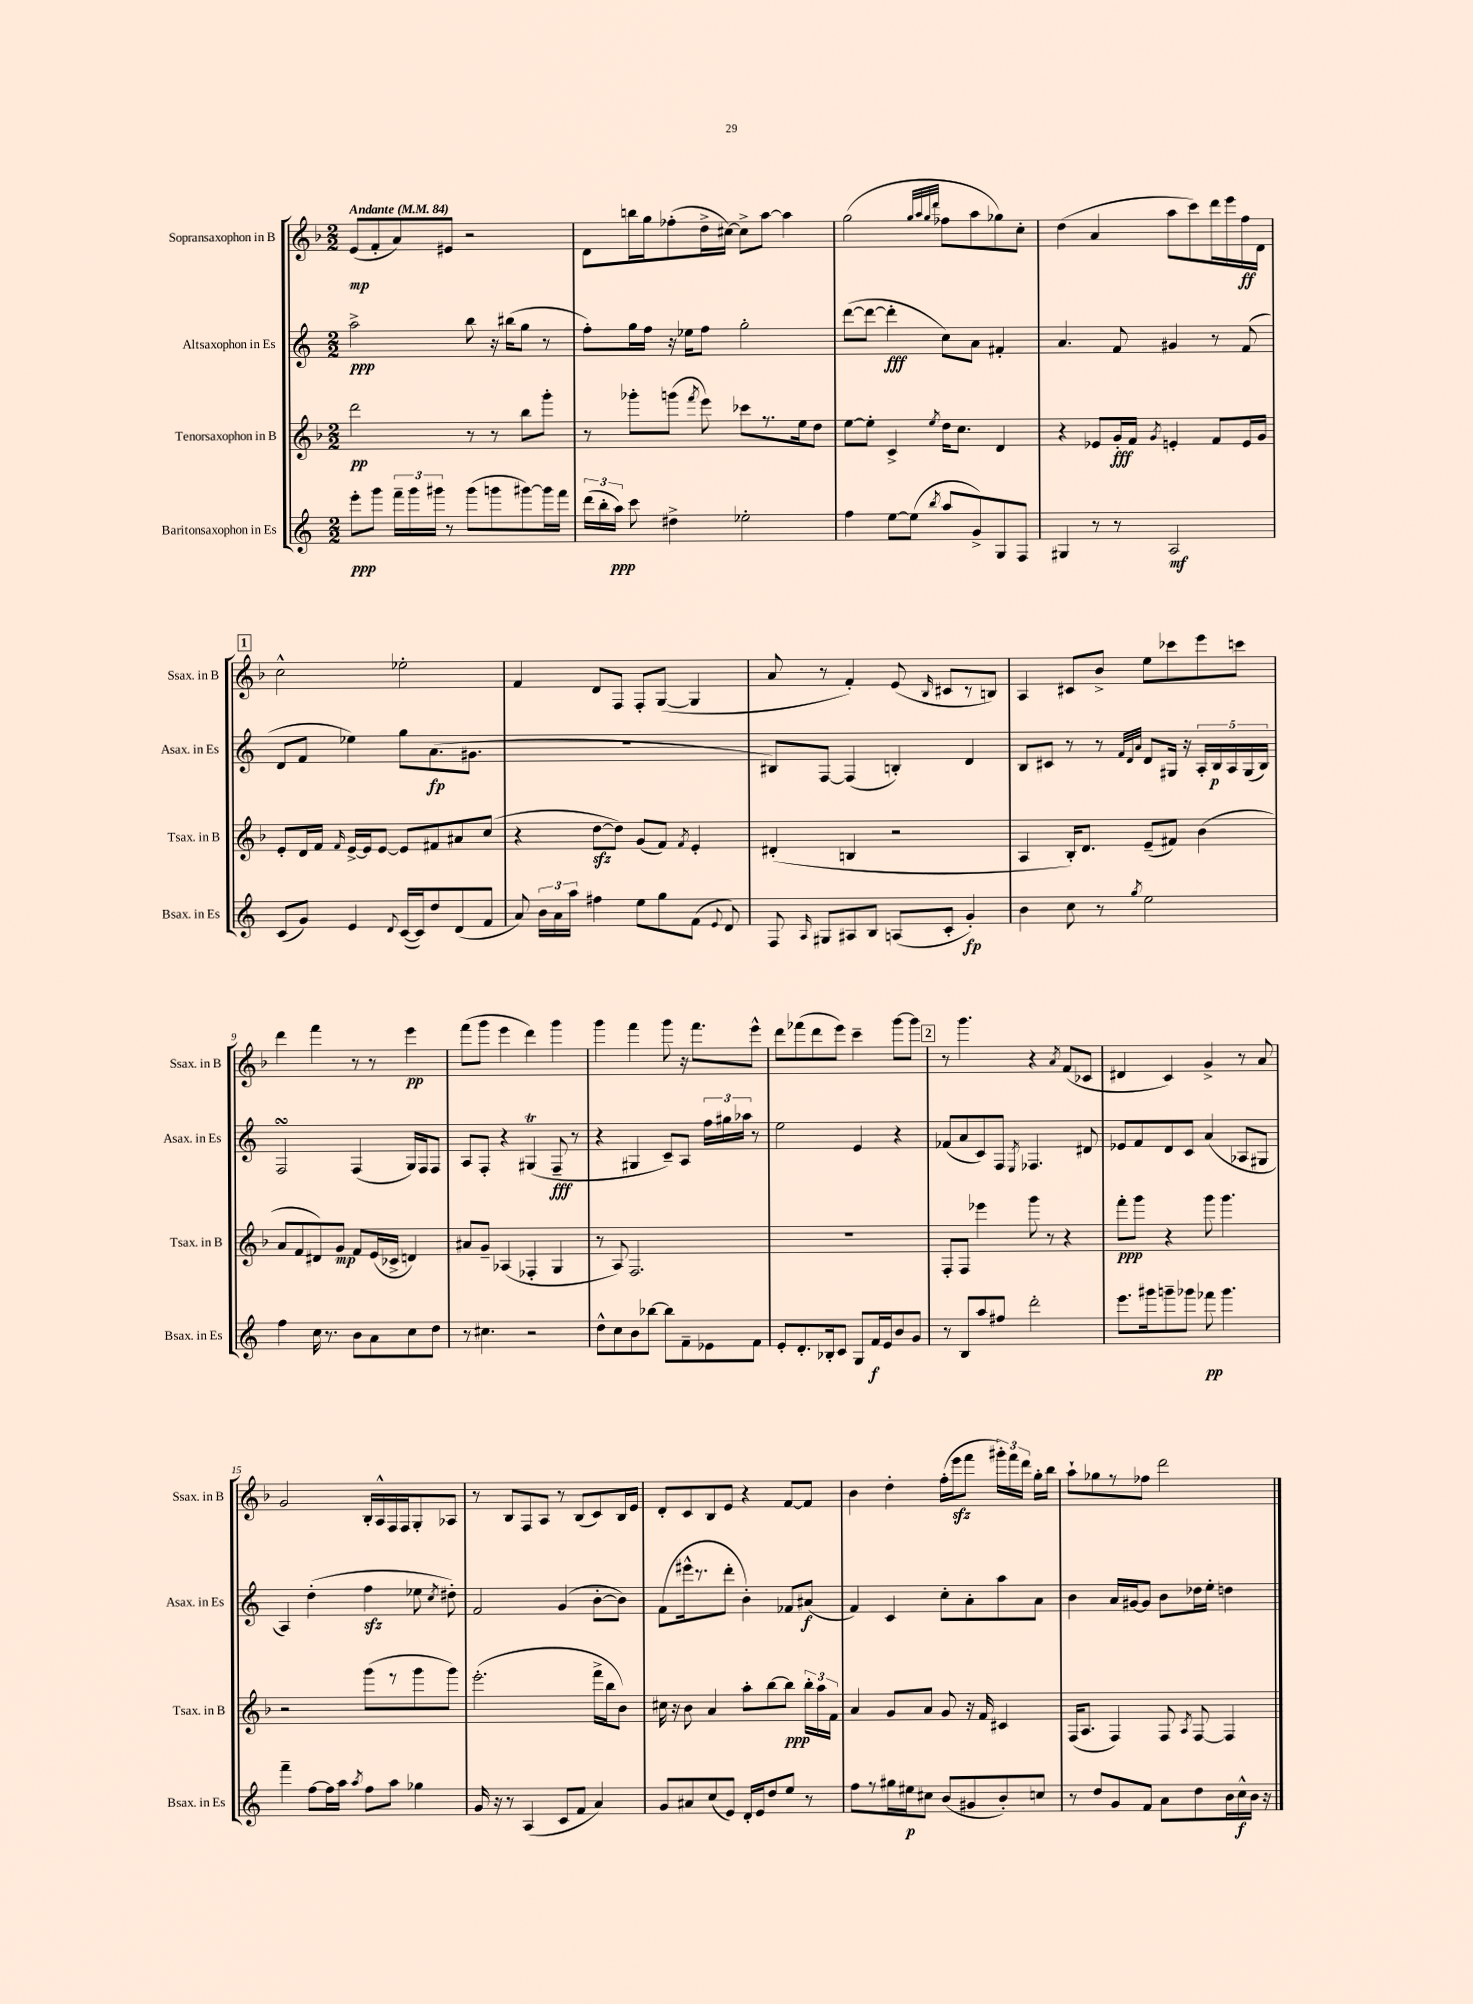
<<
\new StaffGroup <<
\new Staff = "s0" \with { instrumentName = "Sopransaxophon in B" shortInstrumentName = "Ssax. in B" } {
    \clef treble \key f \major \numericTimeSignature \time 2/2 \tempo "Andante" 4 = 84
    \autoBeamOff e'8[\mp( f'8-. a'8) eis'8] r2 |
    d'8[ b''16 g''16 fes''8-.( d''16-> cis''16]~) cis''8[-> a''8]~ a''4 |
    g''2( \grace { g''32[ a''32 g''32 d'''32] } fes''8[ a''8 ges''8) c''8]-. |
    d''4( a'4 a''8[ c'''8) d'''16 e'''16 f''16\ff d'16] |
    \mark \markup { \box "1" } c''2-^ ees''2-. |
    f'4 d'8[ f8] f8[-. g8]~( g4 |
    a'8 r8 f'4-.) e'8( \grace { bes16 } cis'8[ r8 b8]) |
    a4 cis'8[ bes'8]-> e''8[ ces'''8 e'''8 c'''8] |
    d'''4 f'''4 r8 r8 e'''4\pp |
    f'''8[( g'''8] e'''4 d'''4) g'''4 |
    g'''4 f'''4 g'''8 r16 f'''8.[ e'''8]-^ |
    d'''8[ fes'''8( d'''8 e'''8]) c'''4-- g'''8[~ g'''8] |
    \mark \markup { \box "2" } r8 g'''4. r4 \acciaccatura { a'8 } f'8[( ces'8] |
    dis'4 c'4) g'4-> r8 a'8 |
    g'2 bes16[-. a16-^ f16 f16 g8-. aes8] |
    r8 bes8[ f8 a8] r8 bes8[( c'8) bes16 e'16] |
    d'8[-. c'8 bes8 e'8] r4 f'8[~ f'8] |
    bes'4 d''4-. f''16[-.( e'''16\sfz f'''8] \tuplet 3/2 { gis'''16[-.) f'''16 d'''16] } g''16[-. bes''16] |
    a''8[-! ges''8 r8 fes''8] d'''2 \bar "|." |
}
\new Staff = "s1" \with { instrumentName = "Altsaxophon in Es" shortInstrumentName = "Asax. in Es" } {
    \clef treble \key c \major \numericTimeSignature \time 2/2
    \autoBeamOff a''2->\ppp b''8 r16 bis''16[( g''8] r8 |
    f''8[-.) g''16 f''16] r16 ees''16[ f''8] g''2-. |
    d'''8[~( d'''8]~ d'''4-.\fff c''8[) a'8] fis'4-. |
    a'4. f'8 gis'4 r8 f'8( |
    \mark \markup { \box "1" } d'8[ f'8] ees''4) g''8[ a'8.\fp( gis'8.] |
    R1 |
    bis8[) f8]~ f4( b4-.) d'4 |
    b8[ cis'8] r8 r8 \grace { f'32[ d'32 a'32] } d'8[ gis16] r16 \tuplet 5/4 { a16[-. b16\p a16 gis16( b16]) } |
    f2\turn f4( g16[) f16 f8] |
    a8[ f8]-. r4 gis4\trill( f8--\fff r8 |
    r4 gis4 c'8[--) a8] \tuplet 3/2 { f''16[ gis''16 aes''16] } r8 |
    e''2 e'4 r4 |
    \mark \markup { \box "2" } fes'8[( a'8 c'8) f8] \acciaccatura { e8 } fes4. dis'8 |
    ees'8[ f'8 d'8 c'8] a'4( aes8[ gis8] |
    a4) d''4-.( f''4\sfz ees''8 \acciaccatura { c''8 } dis''8-.) |
    f'2 g'4( b'8[~-. b'8]) |
    f'8[( eis'''16-^ r8. d'''8]-. b'4-.) fes'8[ ais'8]\f( |
    f'4) c'4 c''8[-. a'8-. a''8 a'8] |
    b'4 a'16[ gis'16~ gis'8] b'8[ des''16 e''16]-. d''4 \bar "|." |
}
\new Staff = "s2" \with { instrumentName = "Tenorsaxophon in B" shortInstrumentName = "Tsax. in B" } {
    \clef treble \key f \major \numericTimeSignature \time 2/2
    \autoBeamOff d'''2\pp r8 r8 bes''8[ g'''8]-. |
    r8 ges'''8[-. g'''8]( \acciaccatura { f'''8 } e'''8) ces'''8[ r8. e''16 d''8] |
    e''8[~ e''8]-. c'4-> \acciaccatura { e''8 } d''16[ c''8.] d'4 |
    r4 ees'8[ g'16-.\fff f'16] \acciaccatura { g'8 } e'4-. f'8[ e'16 g'16] |
    \mark \markup { \box "1" } e'8[-. d'16 f'16] \grace { f'16 } e'16[~-> e'16 e'8]~ e'8[ fis'8 ais'8 c''8]( |
    r4 d''8[~\sfz d''8]) g'8[( f'8]) \acciaccatura { f'8 } e'4-. |
    dis'4-.( b4 r2 |
    a4 bes16[-.) d'8.] e'8[--( fis'8]) bes'4( |
    a'8[ f'8 dis'8) g'8]\mp f'8[ e'16( ces'16]-> d'4) |
    ais'8[ g'8]-- aes4( fes4-. g4 |
    r8 a8) f2. |
    R1 |
    \mark \markup { \box "2" } f8[-. f8] ees'''4 g'''8 r8 r4 |
    f'''8[-.\ppp g'''8] r4 g'''8 g'''4. |
    r2 g'''8[( r8 g'''8 g'''8]) |
    e'''2.-.( f'''16[-> bes''16 bes'8]) |
    cis''16 r16 bes'8 a'4 a''8[-. bes''8~ bes''8]\ppp \tuplet 3/2 { bes''16[-. a''16 f'16] } |
    a'4 g'8[ a'8] g'8 r16 f'16 cis'4 |
    f16[( a8.] f4) f8 \acciaccatura { a8 } f8~ f4 \bar "|." |
}
\new Staff = "s3" \with { instrumentName = "Baritonsaxophon in Es" shortInstrumentName = "Bsax. in Es" } {
    \clef treble \key c \major \numericTimeSignature \time 2/2
    \autoBeamOff e'''8[-.\ppp g'''8] \tuplet 3/2 { f'''16[-- g'''16 gis'''16] } r8 gis'''8[( g'''8 gis'''8~) gis'''16 f'''16] |
    \tuplet 3/2 { d'''16[( b''16-. a''16]\ppp) } c'''8 dis''4-> ees''2-. |
    f''4 e''8[~ e''8]( \acciaccatura { b''8 } a''8[ g'8->) g8 f8] |
    gis4 r8 r8 a2\mf |
    \mark \markup { \box "1" } c'8[( g'8]) e'4 \appoggiatura { d'8 } c'16[~( c'16) d''8 d'8( f'8] |
    a'8) \tuplet 3/2 { b'16[ a'16 a''16] } fis''4 e''8[ g''8 f'8]( \appoggiatura { e'8 } d'8) |
    f8 \grace { a16 } gis8[ ais8 b8] a8[( c'8]-. g'4-.\fp) |
    b'4 c''8 r8 \acciaccatura { g''8 } e''2 |
    f''4 c''16 r8. b'8[ a'8 c''8 d''8] |
    r8 cis''4. r2 |
    d''8[-^ c''8 b'8 bes''8]~ bes''8[ f'8-- ees'8 f'8] |
    e'8[-. d'8.-. bes16-. c'8] g8[ f'16\f e'16 b'8 g'8] |
    \mark \markup { \box "2" } r8 b8[ a''8 fis''8] d'''2-. |
    e'''8.[ gis'''16 g'''8-- ges'''8] fes'''8\pp ges'''4. |
    f'''4-- f''8[~ f''16 a''16] \acciaccatura { a''8 } f''8[ a''8] ges''4 |
    g'16 r16 r8 a4( c'8[ f'8] a'4) |
    g'8[ ais'8 c''8( e'8]) d'16[-. e'16 d''8 e''8] r8 |
    f''8[ r8 gis''16 eis''16\p cis''8] b'8[( gis'8 b'8-.) c''8] |
    r8 d''8[ g'8 f'8] a'8[ d''8 b'16 c''16-^\f b'16] r16 \bar "|." |
}
>>
>>
